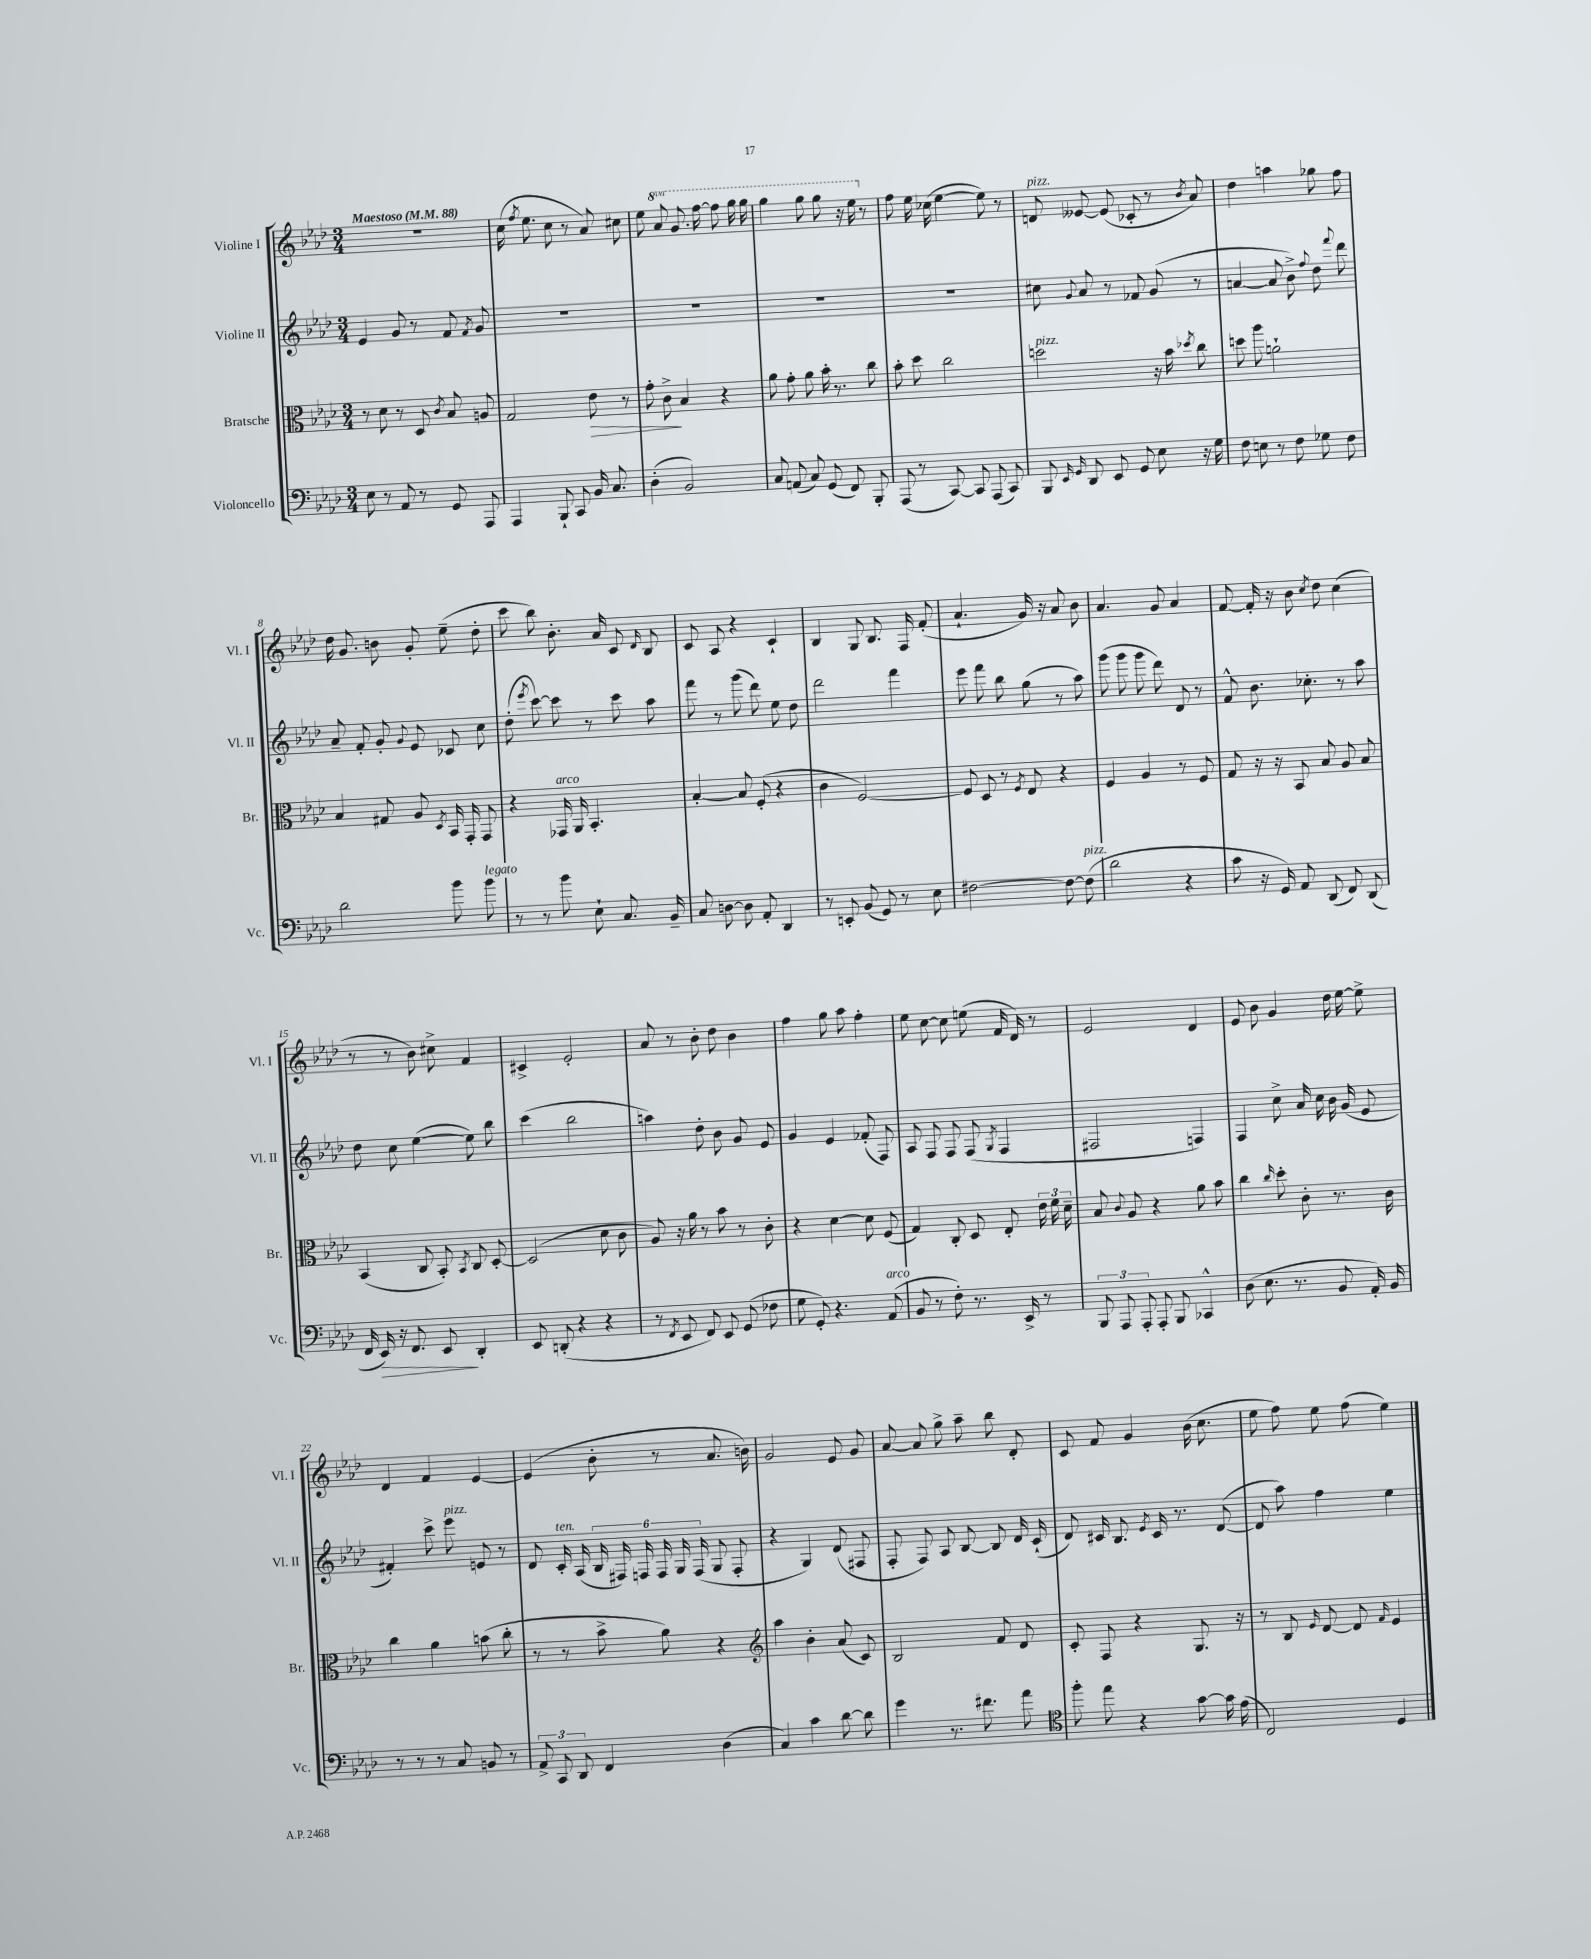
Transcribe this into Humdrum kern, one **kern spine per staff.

**kern	**dynam	**kern	**dynam	**kern	**kern
*part4	*part4	*part3	*part3	*part2	*part1
*staff4	*staff4	*staff3	*staff3	*staff2	*staff1
*I"Violoncello	*	*I"Bratsche	*	*I"Violine II	*I"Violine I
*I'Vc.	*	*I'Br.	*	*I'Vl. II	*I'Vl. I
*clefF4	*	*clefC3	*	*clefG2	*clefG2
*k[b-e-a-d-]	*	*k[b-e-a-d-]	*	*k[b-e-a-d-]	*k[b-e-a-d-]
*M3/4	*	*M3/4	*	*M3/4	*M3/4
*MM88	*	*MM88	*	*MM88	*MM88
=1	=1	=1	=1	=1	=1
!	!	!	!	!	!LO:TX:a:B:t=Maestoso
8E-\	.	8r	.	4e-/	2.r
8r	.	8d-\	.	.	.
8AA-/	.	8r	.	8g/	.
8r	.	8D-/	.	8r	.
.	.	8qc/	.	.	.
8GG/	.	8B-/	.	8f/	.
.	.	.	.	8qf/	.
8AAA-/	.	8An/	.	8g/	.
=2	=2	=2	=2	=2	=2
4AAA-/	.	2G/	.	2.r	(16cc\
.	.	.	.	.	8qff/
.	.	.	.	.	8.ee-\
8BBB-`/	.	.	.	.	8cc\
8CC/	.	.	.	.	8r
!	!	!	!LO:HP:b	!	!
16BB-/	.	8e-\	>	.	8a-/)
8.C/	.	.	.	.	.
.	.	8r	.	.	8cc#X\
=3	=3	=3	=3	=3	=3
(4D-'\	.	8g'\	.	2.r	8ee-\
*	*	*	*	*	*8va
.	.	8c^\	.	.	8aa-/
2BB-/)	.	4B-/	]	.	8.gg/
.	.	.	.	.	[16fff\
.	.	4r	.	.	8fff\]
.	.	.	.	.	16ggg\
.	.	.	.	.	16ggg\
=4	=4	=4	=4	=4	=4
8C/	.	8a-\	.	2.r	4ggg\
(8AAn/	.	8g'\	.	.	.
8C/)	.	8a-\	.	.	8ggg\
(8GG/	.	16b-'\	.	.	8ggg\
.	.	8.r	.	.	.
8FF/)	.	.	.	.	16r
.	.	.	.	.	16eee-\
*	*	*	*	*	*X8va
8BBB-'/	.	8cc\	.	.	8r
=5	=5	=5	=5	=5	=5
(8AAA-/	.	8b-'\	.	2.r	8ff\
8r	.	8dd-\	.	.	16ee-\
.	.	.	.	.	(16cc-X\
[8CC/)	.	2cc\	.	.	[4ee-\
8CC/]	.	.	.	.	.
(8AAA-/	.	.	.	.	8ee-\])
8CC/)	.	.	.	.	8r
=6	=6	=6	=6	=6	=6
!	!	!	!	!	!LO:TX:a:i:t=pizz.
!	!	!LO:TX:a:i:t=pizz.	!	!	!
8BBB-/	.	2ddn\	.	8cc#X\	8dn/
16qqEE-/	.	.	.	.	.
16qqGG/	.	.	.	8qqg/	.
8DD-/	.	.	.	8a-/	[8e--X/
8EE-/	.	.	.	8r	(8e--/]
8GG/	.	.	.	8f-X/	8c-X'/
8E-\	.	16r	.	(8g/	8r
.	.	16b-\	.	.	.
.	.	8qdd-X/	.	.	8qb-/
16r	.	8cc\	.	8r	8a-/)
16G\	.	.	.	.	.
=7	=7	=7	=7	=7	=7
8F\	.	8ddn\	.	[4an/	4dd-\
8En\	.	8aa-\	.	.	.
8r	.	2an`\	.	8a/]	4aan\
8F\	.	.	.	8b-^\)	.
.	.	.	.	8qqff/	.
8G-X\	.	.	.	8dd-\	8gg-X\
.	.	.	.	8qqfff/	.
8F\	.	.	.	8ddd-\	8ff\
!!LO:LB:g=z
=8	=8	=8	=8	=8	=8
2d-\	.	4B-/	.	8a-~/	16dd-\
.	.	.	.	.	8.g/
.	.	.	.	8f'/	.
.	.	8G#X/	.	8g'/	8bn\
.	.	.	.	8qqg/	.
.	.	8A-/	.	8e-/	8g'/
.	.	8qD-/	.	.	.
8b-\	.	16BB-/	.	8c-X/	(8ee-~\
.	.	16GG'/	.	.	.
!LO:TX:a:i:t=legato	!	!	!	!	!
8b-\	.	8GG/	.	8cc\	8dd-'\
=9	=9	=9	=9	=9	=9
8r	.	4r	.	(8dd-'\	8ccc\
.	.	.	.	8qeee-/	.
8r	.	.	.	[8ccc\)	8bb-\)
!	!	!LO:TX:a:i:t=arco	!	!	!
8b-\	.	16GG-X/	.	8ccc\]	8.b-'\
.	.	16AA-/	.	.	.
8E-`\	.	4.BB-'/	.	8r	.
.	.	.	.	.	16a-/
8.C/	.	.	.	8ccc\	8c/
.	.	.	.	.	16qqd-/
.	.	.	.	8aa-\	8B-/
16BB-~/	.	.	.	.	.
=10	=10	=10	=10	=10	=10
8C/	.	[4B-'/	.	8fff\	8c/
[8Dn\	.	.	.	8r	8A-/
8D\]	.	8B-/]	.	(8ggg\	4r
8AA-'/	.	(8F'/	.	8ddd-\)	.
4DD-/	.	4r	.	8ee-\	4c`/
.	.	.	.	8dd-\	.
=11	=11	=11	=11	=11	=11
8r	.	4c\	.	2ddd-\	4B-/
8EEn'/	.	.	.	.	.
(8BB-/	.	[2F/)	.	.	8G/
8GG/)	.	.	.	.	8.B-/
8r	.	.	.	4fff\	.
.	.	.	.	.	16F/
8E-\	.	.	.	.	(8f'/
=12	=12	=12	=12	=12	=12
[2F#X\	.	8F/]	.	8eee-\	4.a-`/
.	.	8D-/	.	8fff\	.
.	.	8r	.	8bb-\	.
.	.	8qF/	.	.	.
.	.	8E-/	.	(8gg\	16g/)
.	.	.	.	.	16r
8F#\_	.	4r	.	8r	8a-/
!LO:TX:a:i:t=pizz.	!	!	!	!	!
(8F#\]	.	.	.	8aa-\)	8b-\
=13	=13	=13	=13	=13	=13
2d-\	.	4F/	.	(8ggg\	4.a-/
.	.	.	.	8ggg\	.
.	.	4A-/	.	8ggg\	.
.	.	.	.	8ddd-\)	8g/
4r	.	8r	.	8d-/	4a-/
.	.	8F/	.	8r	.
=14	=14	=14	=14	=14	=14
8c\	.	8G/	.	8f^^/	[8f/
16r	.	16r	.	8.b-\	16f'/]
16GG/)	.	16r	.	.	16r
8AA-/	.	8BB-/	.	.	8b-\
.	.	.	.	8.cc-X'\	.
.	.	.	.	.	8qcc/
(8DD-/	.	8B-/	.	.	8dd-\
8FF/)	.	8A-/	.	8r	(4cc\
(8DD-/	.	8B-/	.	8aa-\	.
!!LO:LB:g=z
=15	=15	=15	=15	=15	=15
16FF/	.	(4BB-/	.	8dd-\	8r
!	!LO:HP:b	!	!	!	!
16EE-/)	>	.	.	.	.
16r	.	.	.	8cc\	8r
8.FF/	.	.	.	.	.
.	.	8C/	.	([4ee-\	8b-\)
8EE-/	.	8BB-'/)	.	.	8cc#X^\
.	.	8qBB-/	.	.	.
4DD-'/	]	8C/	.	8ee-\])	4f/
.	.	[8D-'/	.	8bb-\	.
=16	=16	=16	=16	=16	=16
8EE-/	.	(2D-/]	.	(4ccc\	4c#X^/
(8DDn'/	.	.	.	.	.
4r	.	.	.	2bb-\	2e-'/
4r	.	8d-\	.	.	.
.	.	8c\	.	.	.
=17	=17	=17	=17	=17	=17
8r	.	8A-/)	.	4aan\)	8a-/
8qFF/	.	.	.	.	.
8EE-/	.	16r	.	.	8r
.	.	16a-\	.	.	.
8FF/)	.	8r	.	8dd-'\	8b-'\
8EE-/	.	8b-\	.	8b-\	8dd-\
(8GG/	.	8r	.	8g/	4b-\
8F-X\	.	8c'\	.	8e-/	.
=18	=18	=18	=18	=18	=18
8G\	.	4r	.	4g/	4ff\
8GG'/)	.	.	.	.	.
4.r	.	[4d-\	.	4e-/	8gg\
.	.	.	.	.	8aa-\
.	.	8d-\]	.	(8f-X'/	4ff'\
!LO:TX:a:i:t=arco	!	!	!	!	!
(8AA-/	.	(8F/	.	8F/)	.
=19	=19	=19	=19	=19	=19
8BB-/	.	4G/)	.	8A-/	8ee-\
8r	.	.	.	8F/	[8cc\
8F'\)	.	8C'/	.	8F/	8cc\]
8.r	.	8D-/	.	(8F/	(8een\
.	.	.	.	8qG/	.
.	.	8E-'/	.	4F/	16f/
16EE-^/	.	.	.	.	16d-/)
8r	.	24e-\	.	.	8r
.	.	24f\	.	.	.
.	.	24d-~\	.	.	.
=20	=20	=20	=20	=20	=20
12BBB-/	.	8B-/	.	2F#X/	2e-/
12AAA-/	.	.	.	.	.
.	.	8qqc/	.	.	.
.	.	8A-/	.	.	.
12AAA-'/	.	.	.	.	.
8AAA-'/	.	4r	.	.	.
8BBB-/	.	.	.	.	.
4CC-X^^/	.	8a-\	.	4Fn/)	4d-/
.	.	8b-\	.	.	.
=21	=21	=21	=21	=21	=21
(8D-\	.	4cc\	.	4F/	8e-/
8.E-\	.	.	.	.	8b-\
.	.	16qqcc/	.	.	.
.	.	8dd-'\	.	8cc^\	4g/
8.r	.	.	.	.	.
.	.	8c'\	.	16a-/	.
.	.	.	.	16cc\	.
8BB-/	.	8.r	.	16b-\	16dd-\
.	.	.	.	(16g/	[16ee-\
16AA-'/)	.	.	.	8e-/	8ee-^\]
16BB-/	.	16c\	.	.	.
!!LO:LB:g=z
=22	=22	=22	=22	=22	=22
8r	.	4cc\	.	4f#X'/)	4d-/
8r	.	.	.	.	.
8r	.	4a-\	.	8ccc^\	4f/
!	!	!	!	!LO:TX:a:i:t=pizz.	!
8C/	.	.	.	8eee-\	.
8BBn/	.	(8bn\	.	8en/	[4e-/
8r	.	8cc'\	.	8r	.
=23	=23	=23	=23	=23	=23
12AA-^/	.	8r	.	8d-/	(4e-/]
12CC/	.	.	.	.	.
!	!	!	!	!LO:TX:a:i:t=ten.	!
.	.	8r	.	16c'/	.
12DD-/	.	.	.	.	.
.	.	.	.	(16A-/	.
4FF/	.	8b-^\	.	24B-/	8b-'\
.	.	.	.	24F#X/)	.
.	.	.	.	24Fn/	.
.	.	8a-\)	.	24F/	8r
.	.	.	.	24G/	.
.	.	.	.	(24F/	.
(4D-\	.	4r	.	8G/	8.a-/
.	.	.	.	8F'/	.
.	.	.	.	.	16bn\)
=24	=24	=24	=24	=24	=24
*	*	*clefG2	*	*	*
4C/)	.	4aa-\	.	4r	2g/
4c\	.	4b-'\	.	4G/)	.
[8d-\	.	(8a-/	.	(8d-/	8e-/
8d-\]	.	8c/)	.	8F#X/	8g/
=25	=25	=25	=25	=25	=25
4g\	.	2B-/	.	8F'/	[8a-/
.	.	.	.	8F/)	8a-/]
8.r	.	.	.	8A-/	8gg^\
.	.	.	.	[8B-/	8aa-~\
8.f#X\	.	.	.	.	.
.	.	8f/	.	8B-/]	8bb-\
8a-\	.	8d-/	.	16d-/	8d-'/
.	.	.	.	(16c`/	.
=26	=26	=26	=26	=26	=26
*clefC4	*	*	*	*	*
8ff'\	.	8c'/	.	8d-/)	8c/
8ee-\	.	8F/	.	16c#X/	8f/
.	.	.	.	8.B-/	.
4r	.	4r	.	.	4g/
.	.	.	.	8qe-/	.
.	.	.	.	16c#/	.
.	.	.	.	8.r	.
[8g\	.	8.G/	.	.	(16b-\
.	.	.	.	.	8.cc\
16g\]	.	.	.	([8d-/	.
(16e-\	.	16r	.	.	.
=27	=27	=27	=27	=27	=27
2C/)	.	8r	.	8d-/]	8ee-\
.	.	8B-/	.	8aa-\)	8ff\)
.	.	16qqe-/	.	.	.
.	.	[8d-/	.	4ff\	8ee-\
.	.	8d-/]	.	.	(8ff\
.	.	16qqf/	.	.	.
4D-/	.	4e-/	.	4ee-\	4ee-\)
==	==	==	==	==	==
*-	*-	*-	*-	*-	*-
